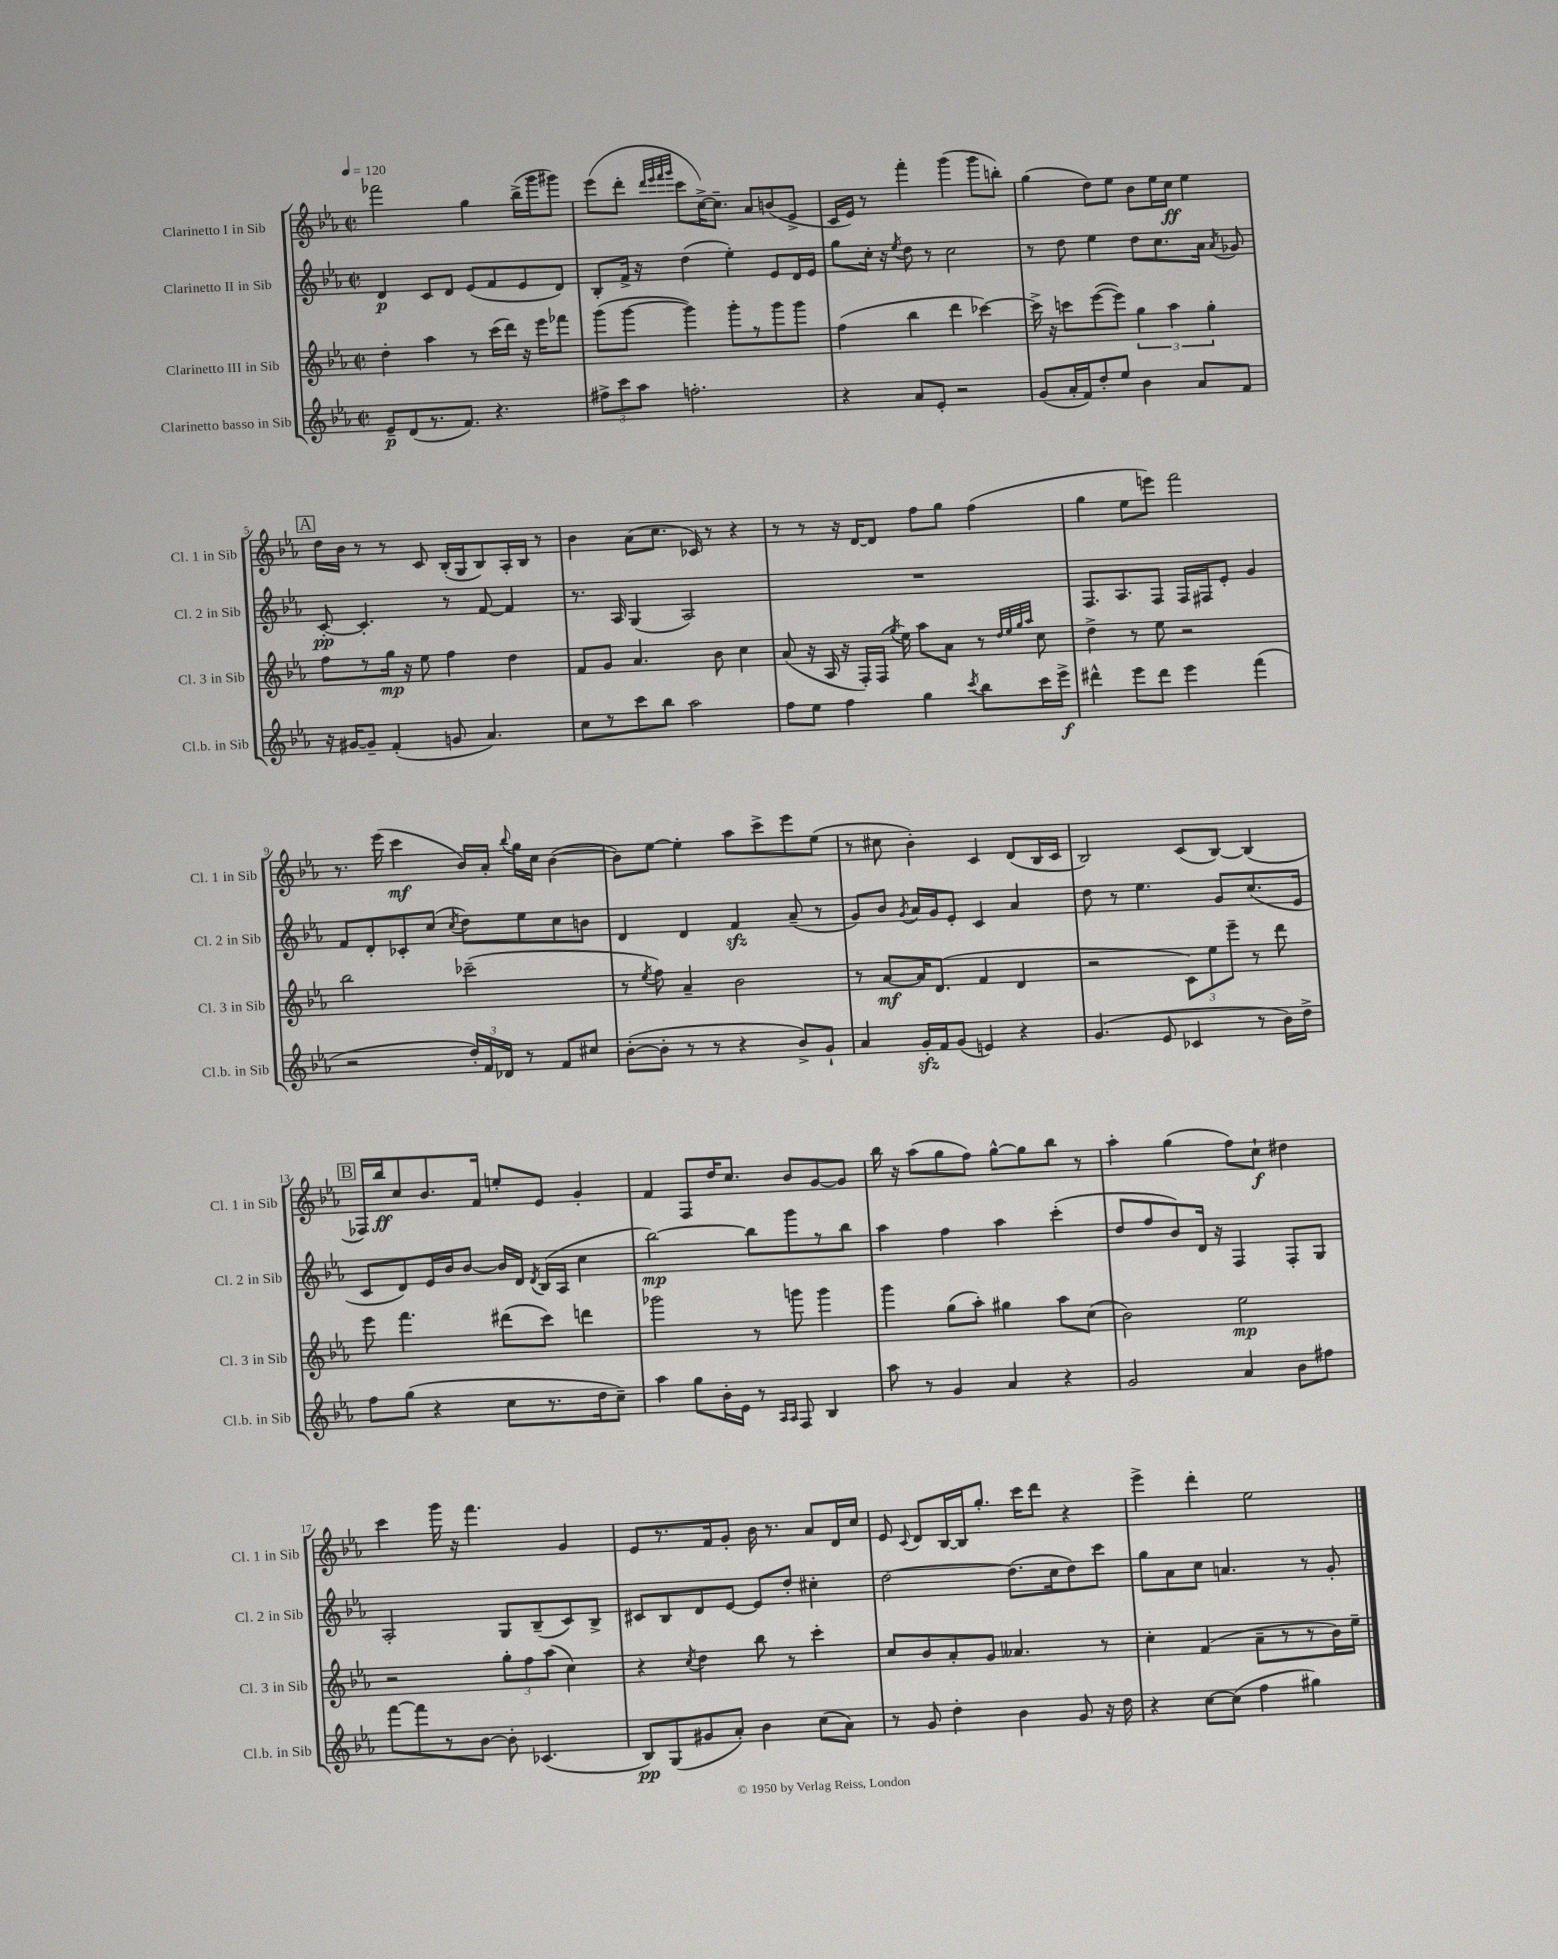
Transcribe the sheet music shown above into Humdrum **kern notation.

**kern	**kern	**kern	**kern
*staff4	*staff3	*staff2	*staff1
*clefG2	*clefG2	*clefG2	*clefG2
*k[b-e-a-]	*k[b-e-a-]	*k[b-e-a-]	*k[b-e-a-]
*M2/2	*M2/2	*M2/2	*M2/2
*met(c|)	*met(c|)	*met(c|)	*met(c|)
*MM120	*MM120	*MM120	*MM120
8e-~	4dd'	4d	2fff-
(8d	.	.	.
8.r	4aa-	8c	.
.	.	8d	.
8.f)	.	.	.
.	8r	(8e-	4gg
4.r	(16ccc	8f	.
.	16ddd)	.	.
.	16r	8e-	(16bb-^
.	16eee-	.	16ggg
.	8fff-	8d)	8ggg#)
=	=	=	=
12ff#^	(8ggg	8B-'	(8eee-
12ccc	.	.	.
.	[8ggg	16f^	8ddd'
12aa-	.	.	.
.	.	16r	.
.	.	.	32qqddd
.	.	.	32qqeee-
.	.	.	32qqfff
.	.	.	32qqggg
2.ff'	4ggg])	(4dd	8ccc
.	.	.	[16cc^)
.	.	.	8.cc~]
.	8ggg'	4ee-')	.
.	8r	.	8a-
.	8ggg	8e-	(8b
.	8ggg	16d	8e-^
.	.	16e-	.
=	=	=	=
4r	(4ff	8gg	16c
.	.	.	16e-)
.	.	16cc'	8r
.	.	16r	.
.	.	8qee-	.
8a-	4bb-	8dd	4fff'
8e-'	.	8r	.
2r	4ddd	2cc	(4ggg
.	[4ccc-)	.	8ggg
.	.	.	8bb')
=	=	=	=
(8g	16ccc-^]	8r	(4gg
.	16r	.	.
16a-'	8ccc	8dd	.
16f)	.	.	.
8dd'	([8eee-	4ee-	8dd)
8ee-	8eee-])	.	8ee-
4b-	6gg	8dd	8b-
.	.	8.cc	16ee-
.	6aa-	.	.
.	.	.	16cc
8a-	.	.	4ee-
.	.	16a-	.
.	6gg'	.	.
.	.	8qa-	.
8f	.	8g-	.
=	=	=	=
16r	8ff	[8c'	16dd
[16g#	.	.	16b-
8g#~]	8r	4.c']	8r
(4f'	16gg	.	8r
.	16r	.	.
.	8ee-	.	8c
8g	4ff	8r	(16B-'
.	.	.	16G
4.a-)	.	[8f	8B-)
.	4dd	4f]	16A-'
.	.	.	16B-
.	.	.	8r
=	=	=	=
8cc	8f	8.r	4b-
8r	8g	.	.
.	.	16A-	.
8ccc	4.a-	(4G	(8a-
8bb-	.	.	8.cc
2aa-	.	2A-)	.
.	.	.	16c-)
.	8b-	.	8r
.	4cc	.	4r
=	=	=	=
8ff	(8a-	1r	8r
8ee-	16r	.	8r
.	16A-	.	.
4ff	16r	.	16r
.	16F')	.	[16d
.	(16F	.	8d]
.	8qgg	.	.
.	16ee-)	.	.
4gg	8aa-	.	8ff
.	8a-	.	8gg
8qccc	.	.	.
8bb-	8r	.	(4ff
.	32qqdd	.	.
.	32qqee-	.	.
.	32qqgg	.	.
.	32qqaa-	.	.
16ccc	8cc	.	.
16eee-^	.	.	.
=	=	=	=
4ddd#^^	4dd^	8.F	4gg
.	.	8.A-	.
8eee-	8r	.	8ee-
8ddd#	8ee-	8F	8eee)
4eee-	2r	16F	2fff
.	.	16F#	.
.	.	8e-'	.
(4fff	.	4g	.
=	=	=	=
2r	2bb-	8f	8.r
.	.	8d'	.
.	.	.	(16eee-
.	.	8c-'	4ccc
.	.	(8cc	.
.	.	8qcc	.
24dd')	(2ccc-~	8dd)	16b-)
24f	.	.	.
.	.	.	16a-'
24d-	.	.	.
.	.	.	8qqbb-
8r	.	8ee-	16gg
.	.	.	16cc
8f	.	8cc	([4b-
8cc#	.	8b	.
=	=	=	=
([8b-'	8r	4d	8b-])
.	8qee-	.	.
8b-']	8ff)	.	[8ee-
8r	4a-~	4d	4ee-']
8r	.	.	.
4r	2b-	4f	8aa-
.	.	.	8ccc^
8b-^)	.	(8a-~	8eee-
8g`	.	8r	(8ee-
=	=	=	=
4a-	8r	8g)	8r
.	[8a-	8b-	8cc#
.	.	8qg	.
16g'	16a-]	16a-	4b-')
16f	(8.d	16g	.
(8g	.	8e-'	.
4e)	4f	4c	4c
4r	4d	4a-	(8d
.	.	.	16B-
.	.	.	16c
=	=	=	=
(4.g	2r	8dd	2B-)
.	.	8r	.
.	.	4.ee-	.
8e-	.	.	.
4c-	12c)	.	(8c
.	12ee-	.	.
.	.	8g	[8B-)
.	12eee-~	.	.
8r	8r	(8.cc	(4B-]
16b-)	8ddd	.	.
16dd^	.	16e-	.
=	=	=	=
8ff	8eee-	8c	16F-)
.	.	.	16bb-
(8gg	4.fff	8d)	8cc
4r	.	16e-	8.b-
.	.	16b-	.
.	.	[8b-	.
.	.	.	16f
8cc	(8ddd#	16b-]	8ee'
.	.	16d	.
.	.	8qd	.
8.r	8ccc)	(16B-	8e-
.	.	16A-	.
.	4ddd	4cc	4g'
16dd	.	.	.
8cc~)	.	.	.
=	=	=	=
4aa-	2ggg-	[2bb-)	4f
8gg	.	.	8F
16b-'	.	.	16dd
16e-	.	.	8.cc
8r	8r	8bb-]	.
16qqA-	.	.	.
16qqA-	.	.	.
8F	8ggg	8ggg	8b-
4B-	4ggg	8r	[8g
.	.	8bb-	8g]
=	=	=	=
8aa-	4ggg	4aa-	16bb-
.	.	.	16r
8r	.	.	(8aa-
4g	(8gg	4ff	8gg
.	8aa-')	.	8ff)
4a-	4gg#	4aa-	[8gg^^
.	.	.	8gg]
4r	8aa-	(4ccc'	8bb-
.	(8cc	.	8r
=	=	=	=
2g	2b-)	8dd	4aa-'
.	.	8ff	.
.	.	8b-)	(4gg
.	.	16d	.
.	.	16r	.
4a-	2ee-	4F	8ff)
.	.	.	8cc`
8b-	.	8F'	4dd#
8ff#	.	8G	.
=	=	=	=
[8fff	2r	2A-'	4ccc
8fff]	.	.	.
8r	.	.	16ggg
.	.	.	16r
[8b-	.	.	4.fff
8b-']	12gg'	8G	.
.	12ff	.	.
(4.c-	.	(8B-~	.
.	(12aa-	.	.
.	4cc)	8c)	4g
.	.	8B-^	.
=	=	=	=
8B-)	4r	8c#	8e-
(8G	.	8B-	8.r
.	8qcc	.	.
8g#	4dd	8d	.
.	.	.	16f
8a-')	.	[8e-	8g'
4b-	8bb-	8e-]	16b-
.	.	.	8.r
.	8r	8dd'	.
(8cc	4ccc'	4cc#'	8a-
8a-)	.	.	16d
.	.	.	16cc
=	=	=	=
8r	8cc	[2dd	8e-
.	.	.	8qqc
8g	8b-	.	8d
4dd'	8a-'	.	[16B-
.	.	.	16B-]
.	8g	.	8.gg'
4b-	4.a--	(8.dd]	.
.	.	.	16ccc
.	.	.	8ddd
.	.	16cc	.
8g	.	8dd)	4r
16r	8r	8ccc	.
16dd	.	.	.
=	=	=	=
4r	4cc'	8gg	4eee-^
.	.	8a-	.
[8cc	(4f	8cc	4ddd'
(8cc]	.	4.a	.
4ff	8a-~	.	2ee-
.	8r	.	.
4gg#)	8r	8r	.
.	16b-)	8g'	.
.	16ee-~	.	.
==	==	==	==
*-	*-	*-	*-
